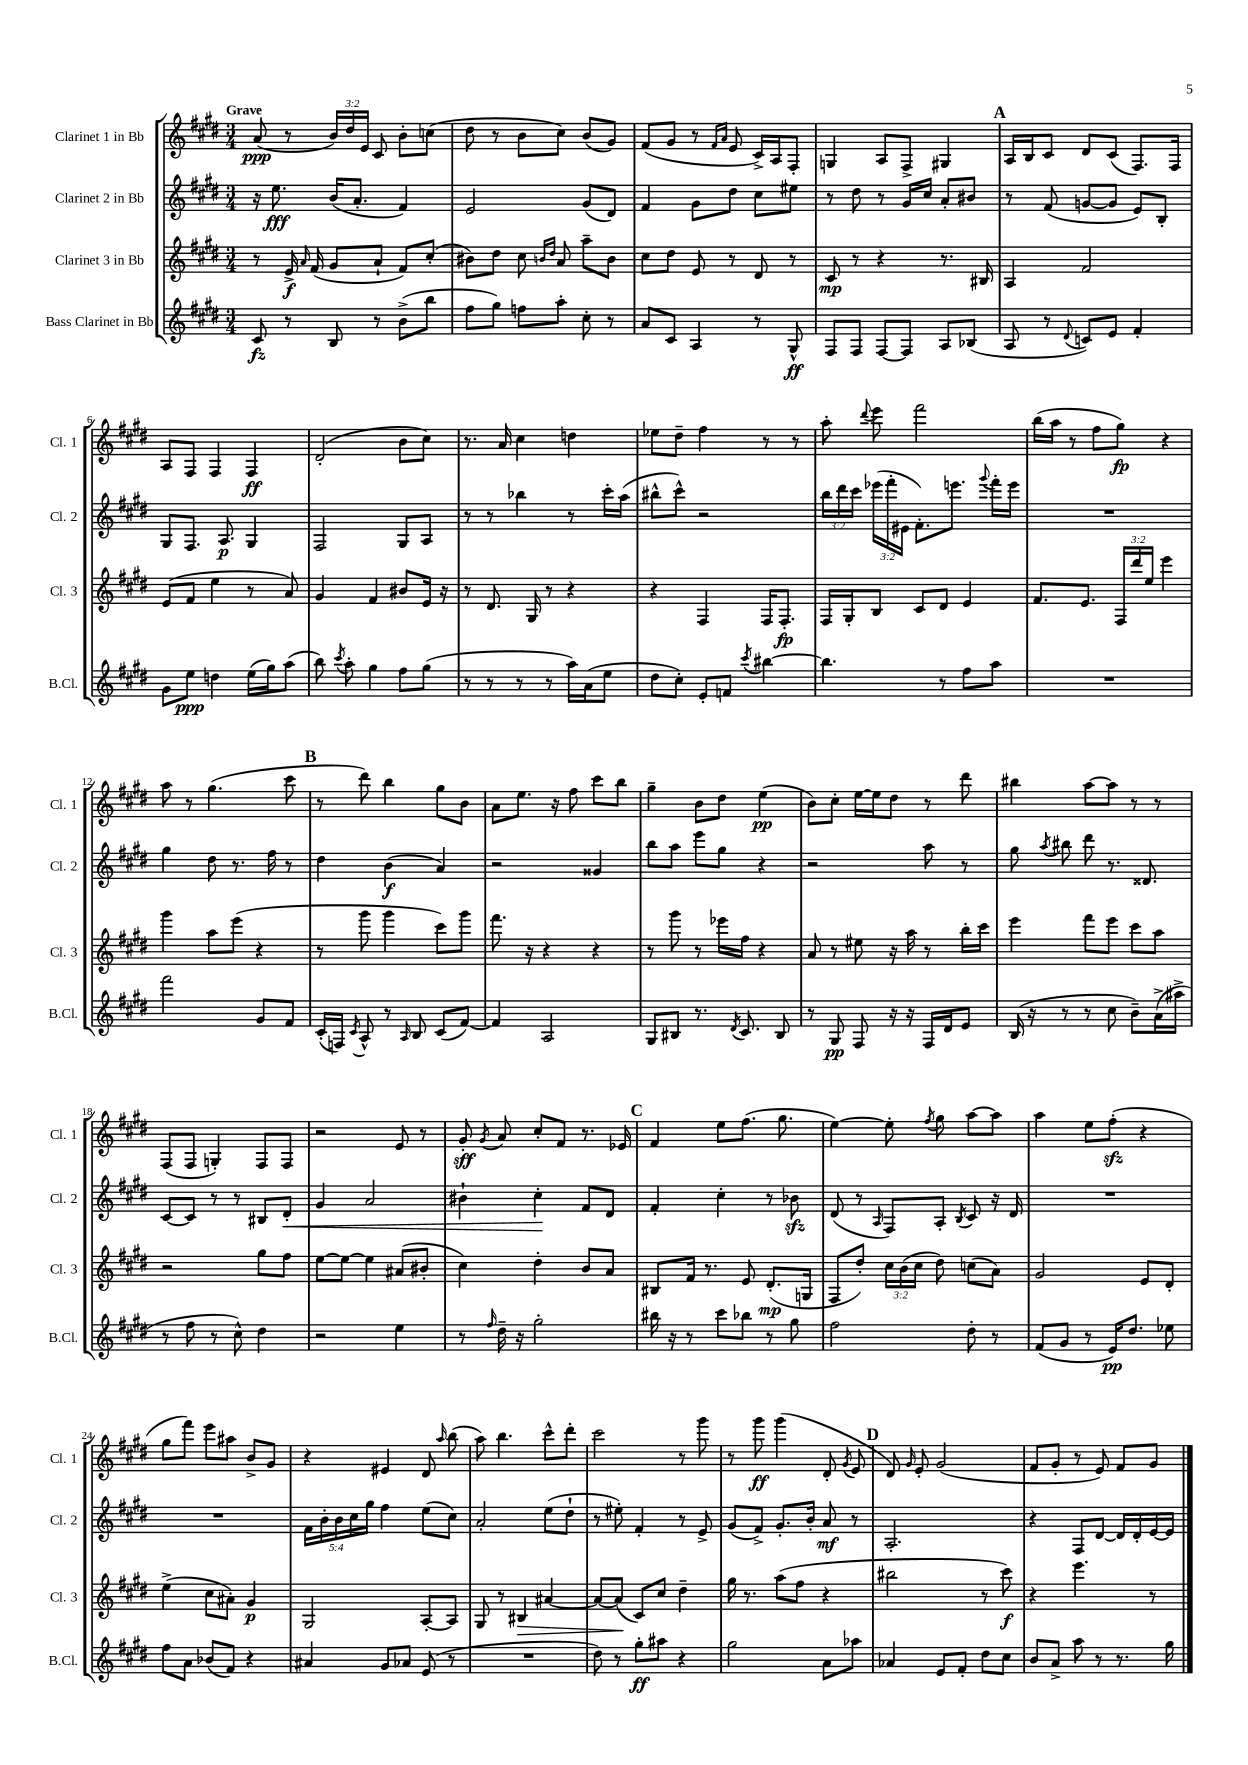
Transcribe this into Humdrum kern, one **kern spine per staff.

**kern	**kern	**kern	**kern
*staff4	*staff3	*staff2	*staff1
*clefG2	*clefG2	*clefG2	*clefG2
*k[f#c#g#d#]	*k[f#c#g#d#]	*k[f#c#g#d#]	*k[f#c#g#d#]
*M3/4	*M3/4	*M3/4	*M3/4
8c#/	8r	16r	(8a/
.	.	8.ee\	.
8r	16e^/	.	8r
.	16qqa/	.	.
.	(16f#/	.	.
8B/	8g#/L	(16b/LK	24b/LL)
.	.	.	24dd#/
.	.	8.a'/J	.
.	.	.	24e/JJ
8r	8a`/J	.	8c#/
(8b^\L	8f#/L)	4f#/)	8b'\L
8bb\J	(8cc#'/J	.	(8cc\J
=	=	=	=
8ff#\L	8b#\L)	2e/	8dd#\
8gg#\J)	8dd#\J	.	8r
8ff\L	8cc#\	.	8b\L
.	16qqb/LL	.	.
.	16qqdd#/JJ	.	.
8aa'\J	8a/	.	8cc#\J)
8cc#'\	8aa~\L	(8g#/L	(8b/L
8r	8b\J	8d#/J)	8g#/J)
=	=	=	=
8a/L	8cc#\L	4f#/	(8f#/L
8c#/J	8dd#\J	.	8g#/J
4A/	8e/	8g#\L	8r
.	.	.	16qqf#/LL
.	.	.	16qqa/JJ
.	8r	8dd#\J	8e/
8r	8d#/	8cc#\L	16c#^/LL)
.	.	.	16A/J
8G#^^/	8r	8ee#\J	8F#'/J
=	=	=	=
8F#/L	8c#/	8r	4G/
8F#/J	8r	8dd#\	.
[8F#/L	4r	8r	8A/L
8F#/]J	.	16g#/LL	8F#^/J
.	.	16cc#/JJ	.
8A/L	8.r	8a'/L	4G#/
(8B-/J	.	8b#/J	.
.	16B#/	.	.
=	=	=	=
8A/	4A/	8r	16A/LL
.	.	.	16B/J
8r	.	(8f#/	8c#/J
8qqd#/	.	.	.
8c/L)	2f#/	[8g/L	8d#/L
8e/J	.	8g/]J	(8c#/J
4f#'/	.	8e/L)	8.F#/L)
.	.	8B'/J	.
.	.	.	16F#/Jk
=	=	=	=
8g#\L	(8e/L	8G#/L	8A/L
8ee\J	8f#/J	8.F#/J	8F#/J
4dd\	4ee\	.	4F#/
.	.	8.A/	.
(16ee\LL	8r	4G#/	4F#/
16gg#\J)	.	.	.
(8aa\J	8a/)	.	.
=	=	=	=
8bb\)	4g#/	2F#/	(2d#'/
8qccc#/	.	.	.
8aa'\	.	.	.
4gg#\	4f#/	.	.
8ff#\L	8b#/L	8G#/L	8b\L
(8gg#\J	16e/Jk	8A/J	8cc#\J)
.	16r	.	.
=	=	=	=
8r	8r	8r	8.r
8r	8.d#/	8r	.
.	.	.	16a/
8r	.	4bb-\	4cc#\
.	16G#/	.	.
8r	8r	.	.
16aa\LL)	4r	8r	4dd\
(16a\J	.	.	.
8ee\J	.	16ccc#'\LL	.
.	.	(16aa\JJ	.
=	=	=	=
8dd#\L	4r	8bb#^^\L	8ee-\L
8cc#'\J)	.	8ccc#^^\J)	8dd#~\J
8e'/L	4F#/	2r	4ff#\
8f/J	.	.	.
8qccc#/	.	.	.
[4bb#\	16F#/LK	.	8r
.	8.F#'/J	.	.
.	.	.	8r
=	=	=	=
4.bb#\]	16F#/LL	24bb\LL	8aa'\
.	.	24ddd#\	.
.	16G#'/J	.	.
.	.	24ccc#\JJ	.
.	.	.	8qqddd#/
.	8B/J	(24eee-\LL	8eee\
.	.	24fff#'\	.
.	.	24e#\JJ	.
.	8c#/L	8.f#'\L)	2fff#\
8r	8d#/J	.	.
.	.	8.eee\J	.
8ff#\L	4e/	.	.
.	.	8qqggg#/	.
8aa\J	.	16fff#'\LL	.
.	.	16eee\JJ	.
=	=	=	=
2.r	8.f#/L	2.r	(16bb\LL
.	.	.	16aa\JJ
.	.	.	8r
.	8.e/J	.	.
.	.	.	8ff#\L
.	24F#/LL	.	8gg#\J)
.	24ddd#/	.	.
.	24ee/JJ	.	.
.	4eee\	.	4r
=	=	=	=
2fff#\	4ggg#\	4gg#\	8aa\
.	.	.	8r
.	8aa\L	8dd#\	(4.gg#\
.	(8eee\J	8.r	.
8g#/L	4r	.	.
.	.	16ff#\	.
8f#/J	.	8r	8ccc#\
=	=	=	=
(16c#'/LL	8r	4dd#\	8r
16F/JJ)	.	.	.
8qc#/	.	.	.
8A^^/	8ggg#\	.	8ddd#\)
8r	4ggg#\	(4b\	4bb\
16qqA/	.	.	.
8B/	.	.	.
(8c#/L	8ccc#\L)	4a/)	8gg#\L
[8f#/J)	8ggg#\J	.	8b\J
=	=	=	=
4f#/]	8.fff#\	2r	8a\L
.	.	.	8.ee\J
.	16r	.	.
2A/	4r	.	.
.	.	.	16r
.	.	.	8ff#\
.	4r	4g##/	8ccc#\L
.	.	.	8bb\J
=	=	=	=
8G#/L	8r	8bb\L	4gg#~\
8B#/J	8ggg#\	8aa\J	.
8.r	8r	8eee\L	8b\L
.	16eee-\LL	8gg#\J	8dd#\J
8qd#/	.	.	.
8.c#/	16ff#\JJ	.	.
.	4r	4r	(4ee\
8B#/	.	.	.
=	=	=	=
8r	8a/	2r	8b\L)
8G#/	8r	.	8cc#'\J
8F#/	8ee#\	.	[16ee\LL
.	.	.	16ee\]J
16r	16r	.	8dd#\J
16r	16aa\	.	.
16F#/LL	8r	8aa\	8r
16d#/J	.	.	.
8e/J	16bb'\LL	8r	8ddd#\
.	16ccc#\JJ	.	.
=	=	=	=
(16B/	4eee\	8gg#\	4bb#\
16r	.	.	.
.	.	8qaa/	.
8r	.	8bb#\	.
8r	8fff#\L	8ddd#\	[8aa\L
8cc#\	8eee\J	8.r	8aa\]J
8b~\L)	8ccc#\L	.	8r
.	.	8.d##/	.
(16a^\L	8aa\J	.	8r
16aa#^\JJ	.	.	.
=	=	=	=
8r	2r	[8c#/L	(8F#/L
8ff#\	.	8c#/]J	8F#/J
8r	.	8r	4G'/)
8cc#^^\)	.	8r	.
4dd#\	8gg#\L	8B#/L	8F#/L
.	8ff#\J	8d#'/J	8F#/J
=	=	=	=
2r	[8ee\L	4g#/	2r
.	8ee\_J	.	.
.	4ee\]	2a/	.
4ee\	(8a#/L	.	8e/
.	8b#'/J	.	8r
=	=	=	=
8r	4cc#\)	4b#`\	8g#'/
16qqff#/	.	.	8qg#/
16dd#~\	.	.	8a/
16r	.	.	.
2gg#'\	4dd#'\	4cc#'\	8cc#'/L
.	.	.	8f#/J
.	8b/L	8f#/L	8.r
.	8a/J	8d#/J	.
.	.	.	16e-/
=	=	=	=
16bb#\	8B#/L	4f#'/	4f#/
16r	.	.	.
8r	16f#/Jk	.	.
.	8.r	.	.
8ccc#\L	.	4cc#'\	8ee\L
8bb-\J	8e/	.	(8.ff#\J
8r	(8.d#'/L	8r	.
.	.	.	8.gg#\
8gg#\	.	8b-\	.
.	16G/Jk	.	.
=	=	=	=
2ff#\	8F#/L	(8d#/	[4ee\)
.	8dd#'/J)	8r	.
.	.	16qqA/	.
.	24cc#\LL	8F#/L)	8ee'\]
.	(24b\	.	.
.	24cc#\JJ	.	.
.	.	.	8qff#/
.	8dd#\)	8A'/J	8gg#\
.	.	8qB/	.
8dd#'\	(8cc\L	8c#/	[8aa\L
8r	8a\J)	16r	8aa\]J
.	.	16d#/	.
=	=	=	=
(8f#/L	2g#/	2.r	4aa\
8g#/J	.	.	.
8r	.	.	8ee\L
16e/LK)	.	.	(8ff#'\J
8.dd#/J	.	.	.
.	8e/L	.	4r
8ee-\	8d#'/J	.	.
=	=	=	=
8ff#\L	(4ee^\	2.r	8gg#\L
8a\J	.	.	8fff#\J)
(8b-/L	8cc#\L	.	8eee\L
8f#/J)	8a#'\J)	.	8aa#\J
4r	4g#/	.	8b^/L
.	.	.	8g#/J
=	=	=	=
4a#/	2G#/	20f#\LL	4r
.	.	20b'\	.
.	.	20b\	.
.	.	20cc#\	.
.	.	20gg#\JJ	.
8g#/L	.	4ff#\	4e#/
8a-/J	.	.	.
(8e/	[8A'/L	(8ee\L	8d#/
.	.	.	16qqaa/
8r	8A/]J	8cc#\J)	(8bb\
=	=	=	=
2.r	8G#/	2a'/	8aa\)
.	8r	.	4.bb\
.	4B#/	.	.
.	[4a#/	(8ee\L	8ccc#^^\L
.	.	8dd#`\J	8ddd#'\J
=	=	=	=
8dd#\)	8a#/_L	8r	2ccc#\
8r	(8a#/]J	8ee#'\)	.
8gg#'\L	8c#/L)	4f#'/	.
8aa#\J	8cc#/J	.	.
4r	4dd#~\	8r	8r
.	.	8e^/	8ggg#\
=	=	=	=
2gg#\	16gg#\	(8g#/L	8r
.	8.r	.	.
.	.	8f#^/J)	8ggg#\
.	(8aa\L	8.g#'/L	(4ggg#\
.	8ff#\J	.	.
.	.	16b'/Jk	.
8a\L	4r	8a/	8d#'/
.	.	.	8qg#/
8aa-\J	.	8r	8e/
=	=	=	=
4a-/	2bb#\	2.A'/	8d#/)
.	.	.	16qqg#/
.	.	.	8e'/
8e/L	.	.	(2g#/
8f#'/J	.	.	.
8dd#\L	8r	.	.
8cc#\J	8ccc#\)	.	.
=	=	=	=
8b/L	4r	4r	8f#/L
8a^/J	.	.	8g#'/J
8aa\	4.eee\	8F#/L	8r
8r	.	[8d#/J	8e/)
8.r	.	16d#/]LL	8f#/L
.	.	16d#'/	.
.	8r	[16e/	8g#/J
16gg#\	.	16e/]JJ	.
==	==	==	==
*-	*-	*-	*-
